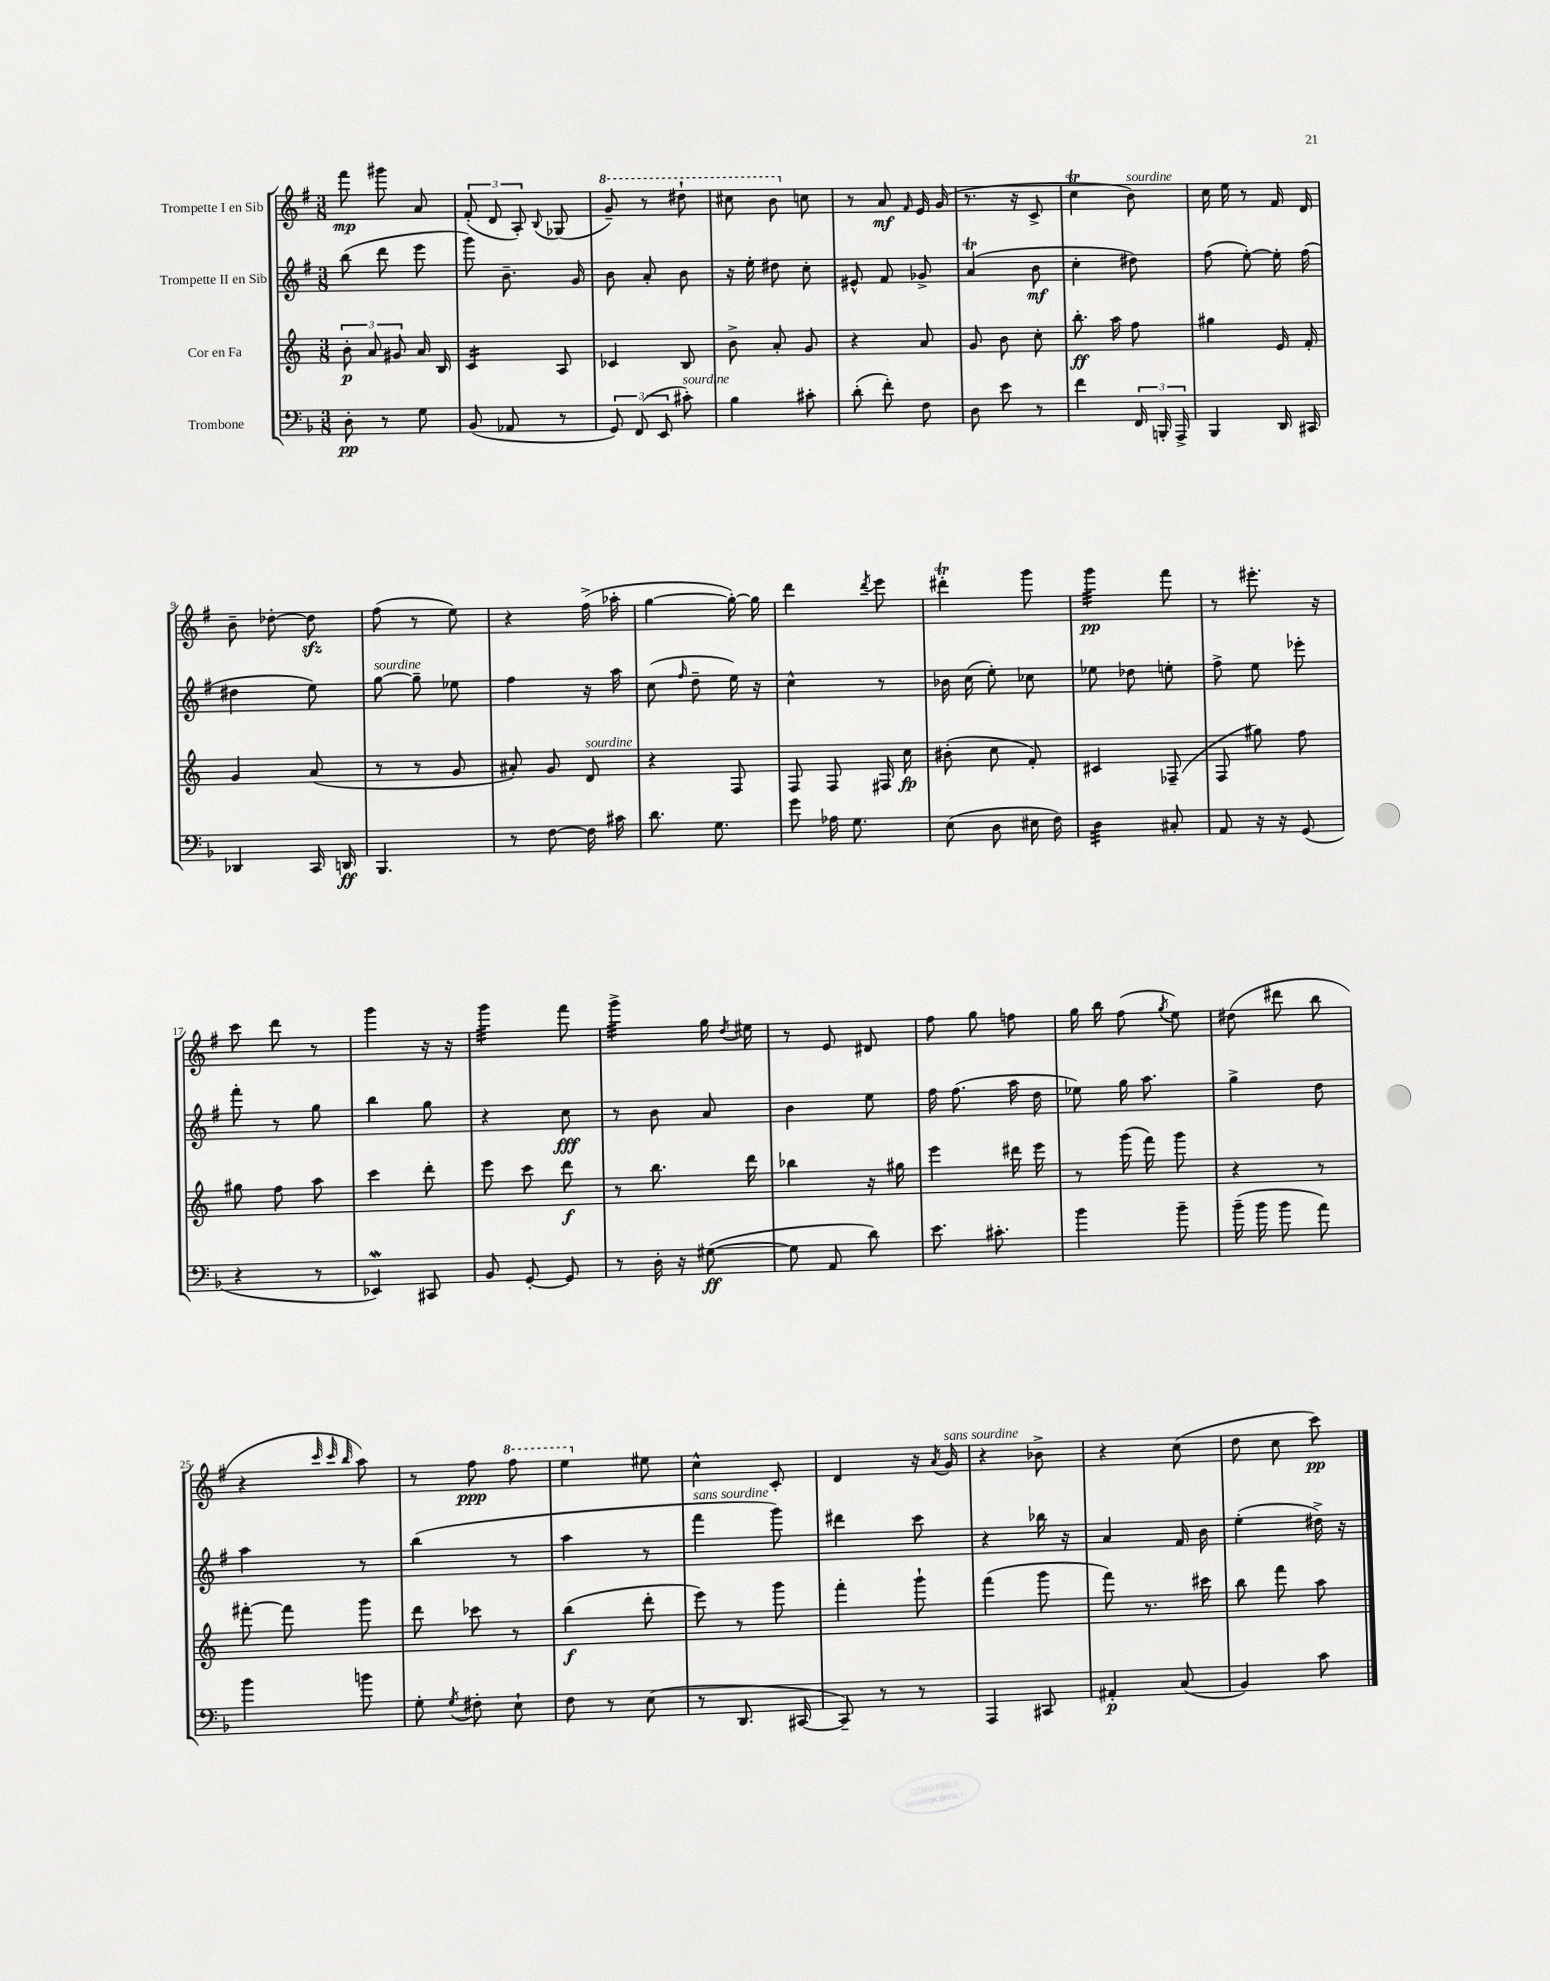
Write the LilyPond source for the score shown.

<<
\new StaffGroup <<
\new Staff = "s0" \with { instrumentName = "Trompette I en Sib" } {
    \clef treble \key g \major \numericTimeSignature \time 3/8
    \autoBeamOff fis'''8\mp gis'''8 a'8 |
    \tuplet 3/2 { fis'8-.( d'8 a8-.) } \appoggiatura { b8 } ges8( |
    \ottava #1 g''8--) r8 dis'''8-! |
    cis'''8 b''8 \ottava #0 c''!8 |
    r8 a'8\mf \grace { fis'16 } e'16 g'16( |
    r8. r16 c'8-> |
    c''4\trill b'8^\markup { \italic "sourdine" }) |
    c''16 e''16 r8 fis'16 d'16 |
    b'8-- des''8~-. des''8\sfz |
    fis''8( r8 e''8) |
    r4 fis''16->( aes''16-. |
    g''4~ g''16~-.) g''16 |
    d'''4 \acciaccatura { d'''8 } e'''8 |
    dis'''4-.\trill g'''8 |
    g'''4:32\pp fis'''8 |
    r8 eis'''8.-. r16 |
    c'''8 d'''8 r8 |
    g'''4 r16 r16 |
    g'''4:32 fis'''8 |
    g'''4:32-> g''16 \acciaccatura { d''8 } eis''16 |
    r8 e'8 dis'8 |
    fis''8 g''8 f''8 |
    g''16 b''16 fis''8( \acciaccatura { g''8 } e''8) |
    dis''8( dis'''8 b''8 |
    r4 \grace { c'''32 c'''32 b''32 } a''8) |
    r8 fis''8\ppp \ottava #1 fis'''8 |
    e'''4 \ottava #0 eis''8 |
    c''4-^ c'8-. |
    d'4 r16 \acciaccatura { a'8 } g'16^\markup { \italic "sans sourdine" } |
    r4 bes'8-> |
    r4 c''8( |
    d''8 c''8 c'''8\pp) \bar "|." |
}
\new Staff = "s1" \with { instrumentName = "Trompette II en Sib" } {
    \clef treble \key g \major \numericTimeSignature \time 3/8
    \autoBeamOff b''8( d'''8 e'''8 |
    g'''8) b'8.-- g'16 |
    b'8 a'8-. b'8 |
    r16 e''16-. dis''8 c''8-. |
    eis'8-^ fis'8 ges'8-> |
    a'4\trill( b'8\mf |
    c''4-. dis''8) |
    fis''8( e''8~-.) e''16-. fis''16( |
    dis''4 e''8) |
    g''8~^\markup { \italic "sourdine" } g''8-- ees''8 |
    fis''4 r16 a''16 |
    c''8( \grace { fis''16 } d''8-- e''16) r16 |
    c''4-^ r8 |
    bes'16 c''16( e''8-.) ces''8 |
    ees''8 des''8 e''8-. |
    fis''8-> e''8 ees'''8-. |
    fis'''8-. r8 g''8 |
    b''4 g''8 |
    r4 c''8\fff |
    r8 b'8 a'8 |
    b'4 e''8 |
    fis''16 fis''8.( a''16 d''16 |
    ees''8) g''16 a''8. |
    g''4-> d''8 |
    a''4 r8 |
    b''4( r8 |
    a''4 r8 |
    fis'''4^\markup { \italic "sans sourdine" } g'''8) |
    dis'''4 c'''8 |
    r4 bes''16 r16 |
    a'4 fis'16 b'16 |
    e''4-.( dis''16->) r16 \bar "|." |
}
\new Staff = "s2" \with { instrumentName = "Cor en Fa" } {
    \clef treble \key c \major \numericTimeSignature \time 3/8
    \autoBeamOff \tuplet 3/2 { b'8-.\p a'8 gis'8 } a'16 b16 |
    c'4:16 a8 |
    ces'4 b8 |
    b'8-> a'8-. g'8 |
    r4 a'8 |
    g'8 b'8 c''8-. |
    b''8.-.\ff a''16 f''8 |
    gis''4 e'16 f'16-. |
    g'4 a'8( |
    r8 r8 g'8 |
    ais'8-.) g'8 d'8^\markup { \italic "sourdine" } |
    r4 f8 |
    f8 f8 fis16 c''16\fp |
    bis'8-.( c''8 f'8-.) |
    cis'4 fes8--( |
    f8 gis''8) f''8 |
    gis''8 f''8 a''8 |
    c'''4 d'''8-. |
    e'''8 c'''8 d'''8\f |
    r8 b''8. d'''16 |
    bes''4 r16 gis''16 |
    e'''4 dis'''16 e'''16 |
    r8 g'''16( f'''16) g'''8 |
    r4 r8 |
    fis'''8~-. fis'''8 g'''8 |
    d'''8 ces'''8 r8 |
    b''4\f( d'''8-. |
    e'''8) r8 g'''8 |
    f'''4-. g'''8-! |
    f'''4( g'''8 |
    f'''8) r8. cis'''16 |
    b''8 f'''8 a''8 \bar "|." |
}
\new Staff = "s3" \with { instrumentName = "Trombone" } {
    \clef bass \key f \major \numericTimeSignature \time 3/8
    \autoBeamOff d8-.\pp r8 g8 |
    bes,8( aes,8 r8 |
    \tuplet 3/2 { g,8) f,8( e,8 } cis'8-.^\markup { \italic "sourdine" }) |
    bes4 cis'8-. |
    d'8-.( f'8-.) f8 |
    d8 e'8 r8 |
    f'4 \tuplet 3/2 { f,16 b,,16-. a,,16-> } |
    bes,,4 d,16 cis,16 |
    des,4 c,16 d,16\ff |
    bes,,4. |
    r8 f8~ f16 cis'16 |
    d'8. g8. |
    g'8 aes16 g8. |
    e8( d8 eis16 f16) |
    d4:32 cis8-. |
    a,8 r16 r16 g,8( |
    r4 r8 |
    ees,4\mordent) cis,8 |
    bes,8 g,8~-. g,8 |
    r8 d16-. r16 gis8~\ff( |
    gis8 a,8 d'8) |
    e'8. cis'8.-. |
    bes'4 bes'8-- |
    bes'16--( bes'16 bes'8 a'8) |
    bes'4 b'8 |
    g8-. \acciaccatura { g8 } fis8-. e8-! |
    f8 r8 e8( |
    r8 d,8. cis,16~ |
    cis,8--) r8 r8 |
    a,,4 cis,8 |
    ais,4-.\p c8( |
    bes,4) c'8 \bar "|." |
}
>>
>>
